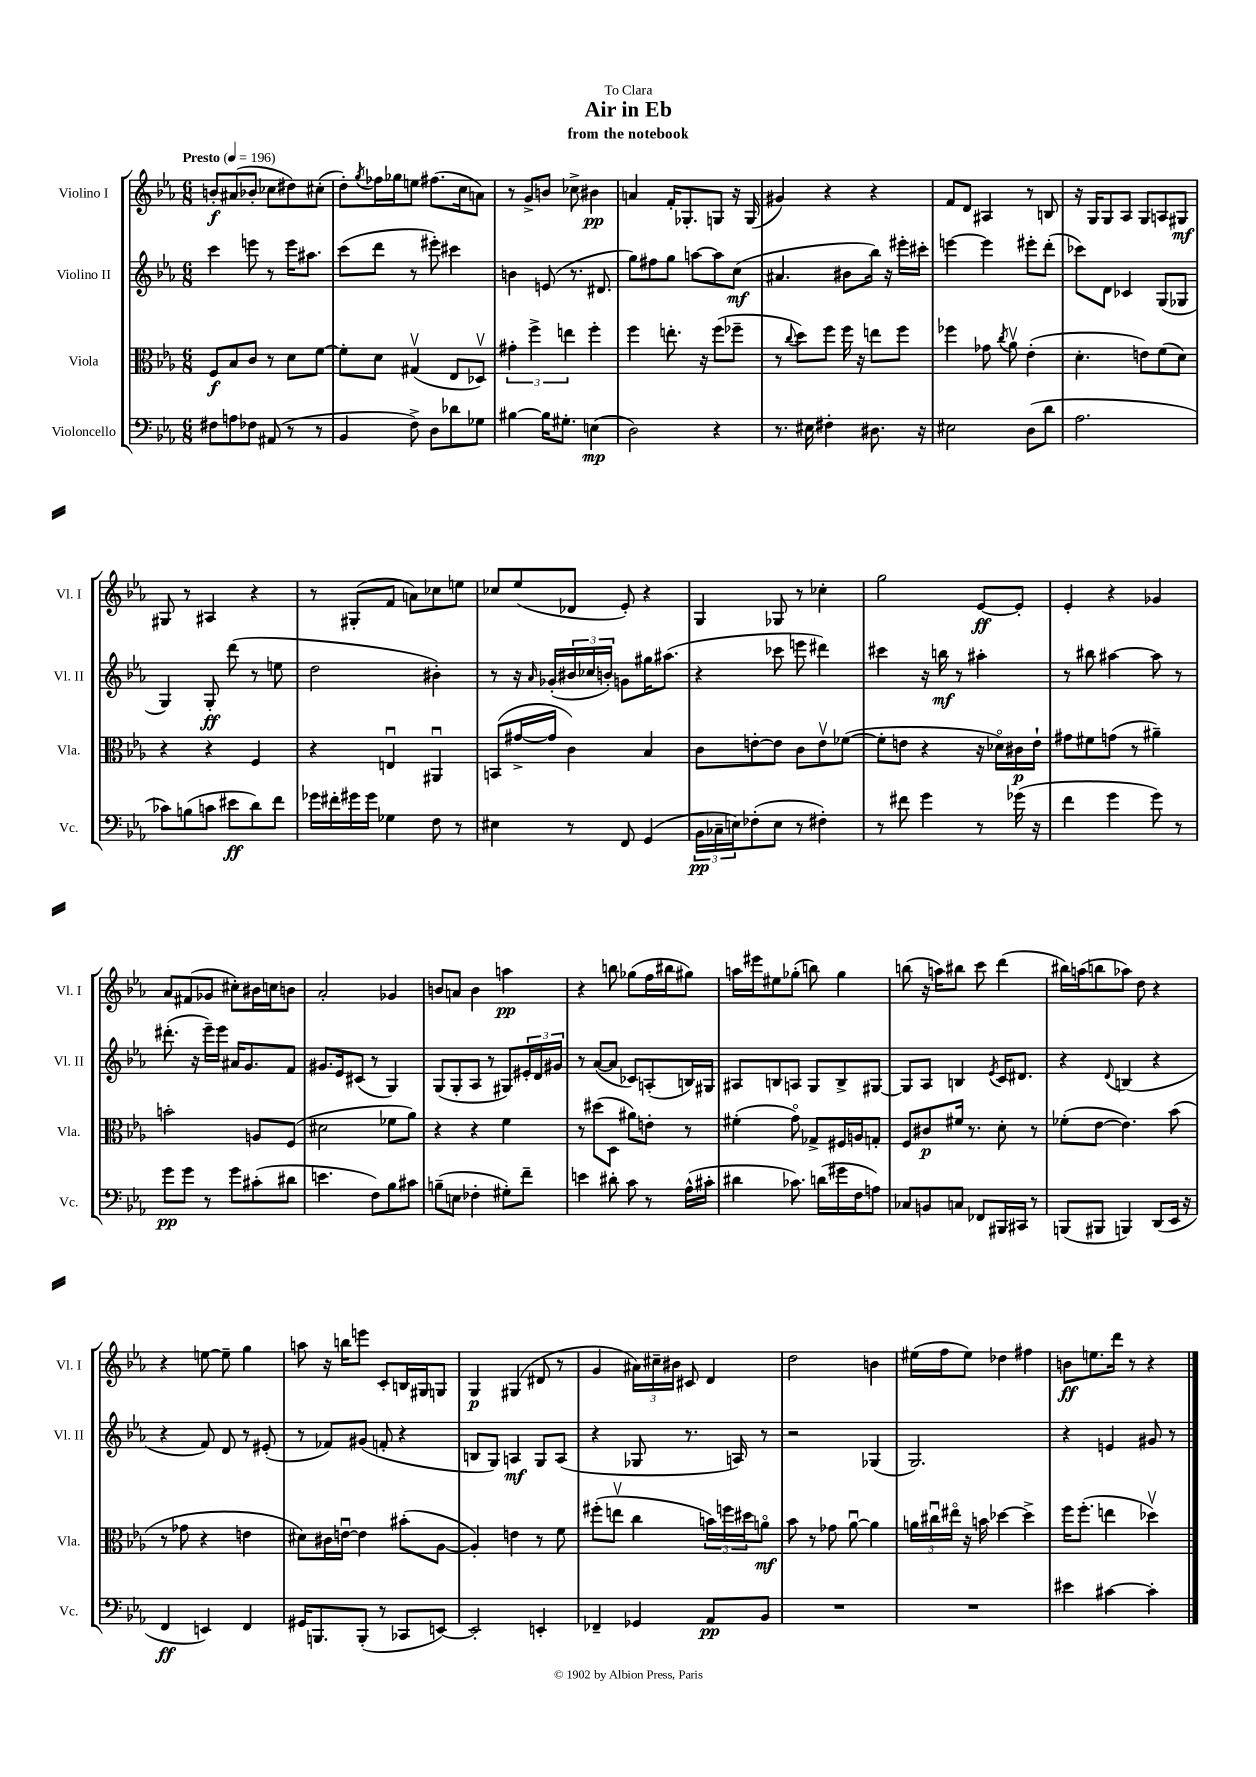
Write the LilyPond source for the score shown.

\header { title = "Air in Eb" subtitle = "from the notebook" dedication = "To Clara" }
<<
\new StaffGroup <<
\new Staff = "s0" \with { instrumentName = "Violino I" shortInstrumentName = "Vl. I" } {
    \clef treble \key ees \major \numericTimeSignature \time 6/8 \tempo "Presto" 4 = 196
    b'8-.\f ais'8( bes'8-. ces''8 dis''8) cis''8-.( |
    d''8-.) \acciaccatura { g''8 } fes''16 ges''16 e''8 fis''8.( c''16 a'8) |
    r8 g'8-> b'8 ces''8-> bis'4\pp |
    a'4 f'16-. ges8.-. g8 r16 g16( |
    gis'4) r4 r4 |
    f'8 d'8 ais4 r8 b8 |
    r16 g16 g8 aes8 g8 a8 gis8\mf |
    gis8 r8 ais4 r4 |
    r8 gis8-.( f'8 a'8) ces''8 e''8 |
    ces''8 ees''8( des'8 ees'8-.) r4 |
    g4 ges8 r8 ces''4-. |
    g''2 ees'8~\ff ees'8-. |
    ees'4-. r4 ges'4 |
    aes'8 fis'8( ges'8 cis''8-.) bis'16 c''16 b'8 |
    aes'2-. ges'4 |
    b'8 a'8 b'4 a''4\pp |
    r4 b''8 ges''8( f''16 bis''16 gis''8) |
    a''16 eis'''16 eis''8 ges''8-.( b''8) ges''4 |
    b''8( r16 a''16) bis''8 c'''8 d'''4( |
    bis''16) a''16( b''8 aes''8) d''8 r4 |
    r4 e''8~ e''8-- g''4 |
    a''8 r16 b''16 e'''8 c'8-. b16 gis16 g8 |
    g4\p gis4( dis'8 r8 |
    g'4 \tuplet 3/2 { ais'16) cis''16-- bis'16 } cis'8 d'4 |
    d''2 b'4 |
    eis''16( f''16 eis''8) des''4 fis''4 |
    b'8\ff e''8. d'''16 r8 r4 \bar "|." |
}
\new Staff = "s1" \with { instrumentName = "Violino II" shortInstrumentName = "Vl. II" } {
    \clef treble \key ees \major \numericTimeSignature \time 6/8
    c'''4 e'''8 r8 e'''16 ais''8. |
    c'''8( d'''8 r8 eis'''8-.) cis'''4 |
    b'4 e'8( r8. dis'8. |
    g''8) fis''8 g''8 a''8~ a''8 c''8\mf( |
    ais'4. bis'8 bes''16) r16 eis'''16-. cis'''16-. |
    e'''4~ e'''4 eis'''8-. d'''8-.( |
    ces'''8) d'8 ces'4 g8( ges8 |
    g4) g8-.\ff d'''8( r8 e''8 |
    d''2 bis'4-.) |
    r8 r16 \grace { aes'16 } ges'16-.( \tuplet 3/2 { bis'16 ces''16 b'16-.) } g'8 gis''16 ais''8.( |
    r4 ces'''8 e'''8 dis'''4) |
    cis'''4 r16 b''16\mf r8 ais''4-. |
    r8 bis''8 ais''4~ ais''8 r8 |
    dis'''8.-.( r16 ees'''16--) ees'''16 ais'16 g'8. f'8 |
    gis'8. ees'16 cis'8( r8 g4) |
    g8( g8-. aes8 r8 gis8) \tuplet 3/2 { eis'16-. d'16 gis'16 } |
    r8 aes'8~( aes'8 ces'8) a8-.( b16) gis16 |
    ais8 b8 a8 g8 b8-> gis8~ |
    gis8 aes8 b4 \acciaccatura { ees'8 } c'16 dis'8. |
    r4 \appoggiatura { d'8 } b4( r4 |
    r4 f'8) d'8 r8 eis'8-.( |
    r8 fes'8) gis'8( f'8-. r4 |
    b8 g8) a4\mf g8 a8( |
    r4 ges8 r8. a16) r8 |
    r2 ges4( |
    g2.) |
    r4 e'4 gis'8 r8 \bar "|." |
}
\new Staff = "s2" \with { instrumentName = "Viola" shortInstrumentName = "Vla." } {
    \clef alto \key ees \major \numericTimeSignature \time 6/8
    f8\f bes8 c'8 r8 d'8 f'8~ |
    f'8-. d'8 gis4\upbow( ees8 des8\upbow) |
    \tuplet 3/2 { gis'4-. f''4-> e''4 } f''4-. |
    f''4 e''8.-. r16 f''8( fes''8-- |
    r8 \appoggiatura { c''8 } d''8) f''8 f''16 r16 e''8 f''8 |
    fes''4 ges'8 \acciaccatura { c''8 } aes'8\upbow ees'4-.( |
    d'4.-. e'8) f'8( d'8) |
    r4 r4 f4 |
    r4 e4\downbow ais,4\downbow |
    b,8( gis'16~-> gis'16 c'4) bes4 |
    c'8 e'8~-. e'8 c'8 e'8\upbow fes'8~( |
    fes'8-. e'8 r4 r16 des'16\flageolet) cis'16\p e'16-! |
    gis'8 fis'8 g'8( r8 ais'4--) |
    b'2-. a8 f8( |
    dis'2 fes'8 aes'8) |
    r4 r4 f'4 |
    r8 dis''8( d8 ais'8) e'8-. r8 |
    fis'4-.( g'8\flageolet) ges8-> fis16 a16 g8-. |
    f8 cis'8\p fis'16 r8. d'8-. r8 |
    fes'8-.( ees'8~ ees'4.) bes'8( |
    r8 ges'8 r4 e'4 |
    dis'8) cis'16 e'16~\downbow e'4 bis'8-.( aes8~ |
    aes4-.) e'4 r8 f'8 |
    fis''8-.( e''8\upbow c''4 \tuplet 3/2 { b'16) f''16 dis''16 } a'8\flageolet\mf |
    bes'8 r8 ges'8 aes'8~\downbow aes'4 |
    \tuplet 3/2 { a'16 cis''16\downbow eis''16\flageolet } r16 b'16 des''4~ des''4-> |
    f''16 f''8.-.( e''4 des''4\upbow) \bar "|." |
}
\new Staff = "s3" \with { instrumentName = "Violoncello" shortInstrumentName = "Vc." } {
    \clef bass \key ees \major \numericTimeSignature \time 6/8
    fis8 a8 fes8 ais,8( r8 r8 |
    bes,4 f8->) d8 des'8 ges8 |
    bis4~ bis16 gis8.-. e4\mp( |
    d2) r4 |
    r8. eis16 fis4-. dis8. r16 |
    eis2 d8( d'8 |
    aes2. |
    ces'8) b8( c'8 eis'8\ff d'8) f'8 |
    ges'16 fis'16-. gis'16 gis'16 ges4 f8 r8 |
    eis4 r8 f,8 g,4( |
    \tuplet 3/2 { bes,16\pp ces16-- e16) } fes8-.( e8 r8 fis4-.) |
    r8 fis'8 g'4 r8 ges'16( r16 |
    f'4 g'4 g'8) r8 |
    g'8\pp g'8 r8 g'8 cis'8-.( dis'8 |
    e'4. f8) bes8 cis'8 |
    b8--( e8 fes4-. gis8-.) f'8-- |
    e'4 dis'8-. c'8 r8 aes16-^( cis'16-. |
    dis'4 ces'8.) d'16( gis'16 f16 a8) |
    ces8 b,8 c8 fes,8 bis,,16 cis,16 r8 |
    b,,8( bis,,8 b,,4) d,8( ees,16 r16 |
    f,4\ff e,4) f,4 |
    gis,16 b,,8. b,,8-.( r8 ces,8 e,8~) |
    e,2-. e,4-. |
    fes,4-- ges,4 aes,8\pp bes,8 |
    R2. |
    R2. |
    eis'4 cis'4~ cis'4-. \bar "|." |
}
>>
>>
\layout { \context { \Score \remove "Bar_number_engraver" } }
